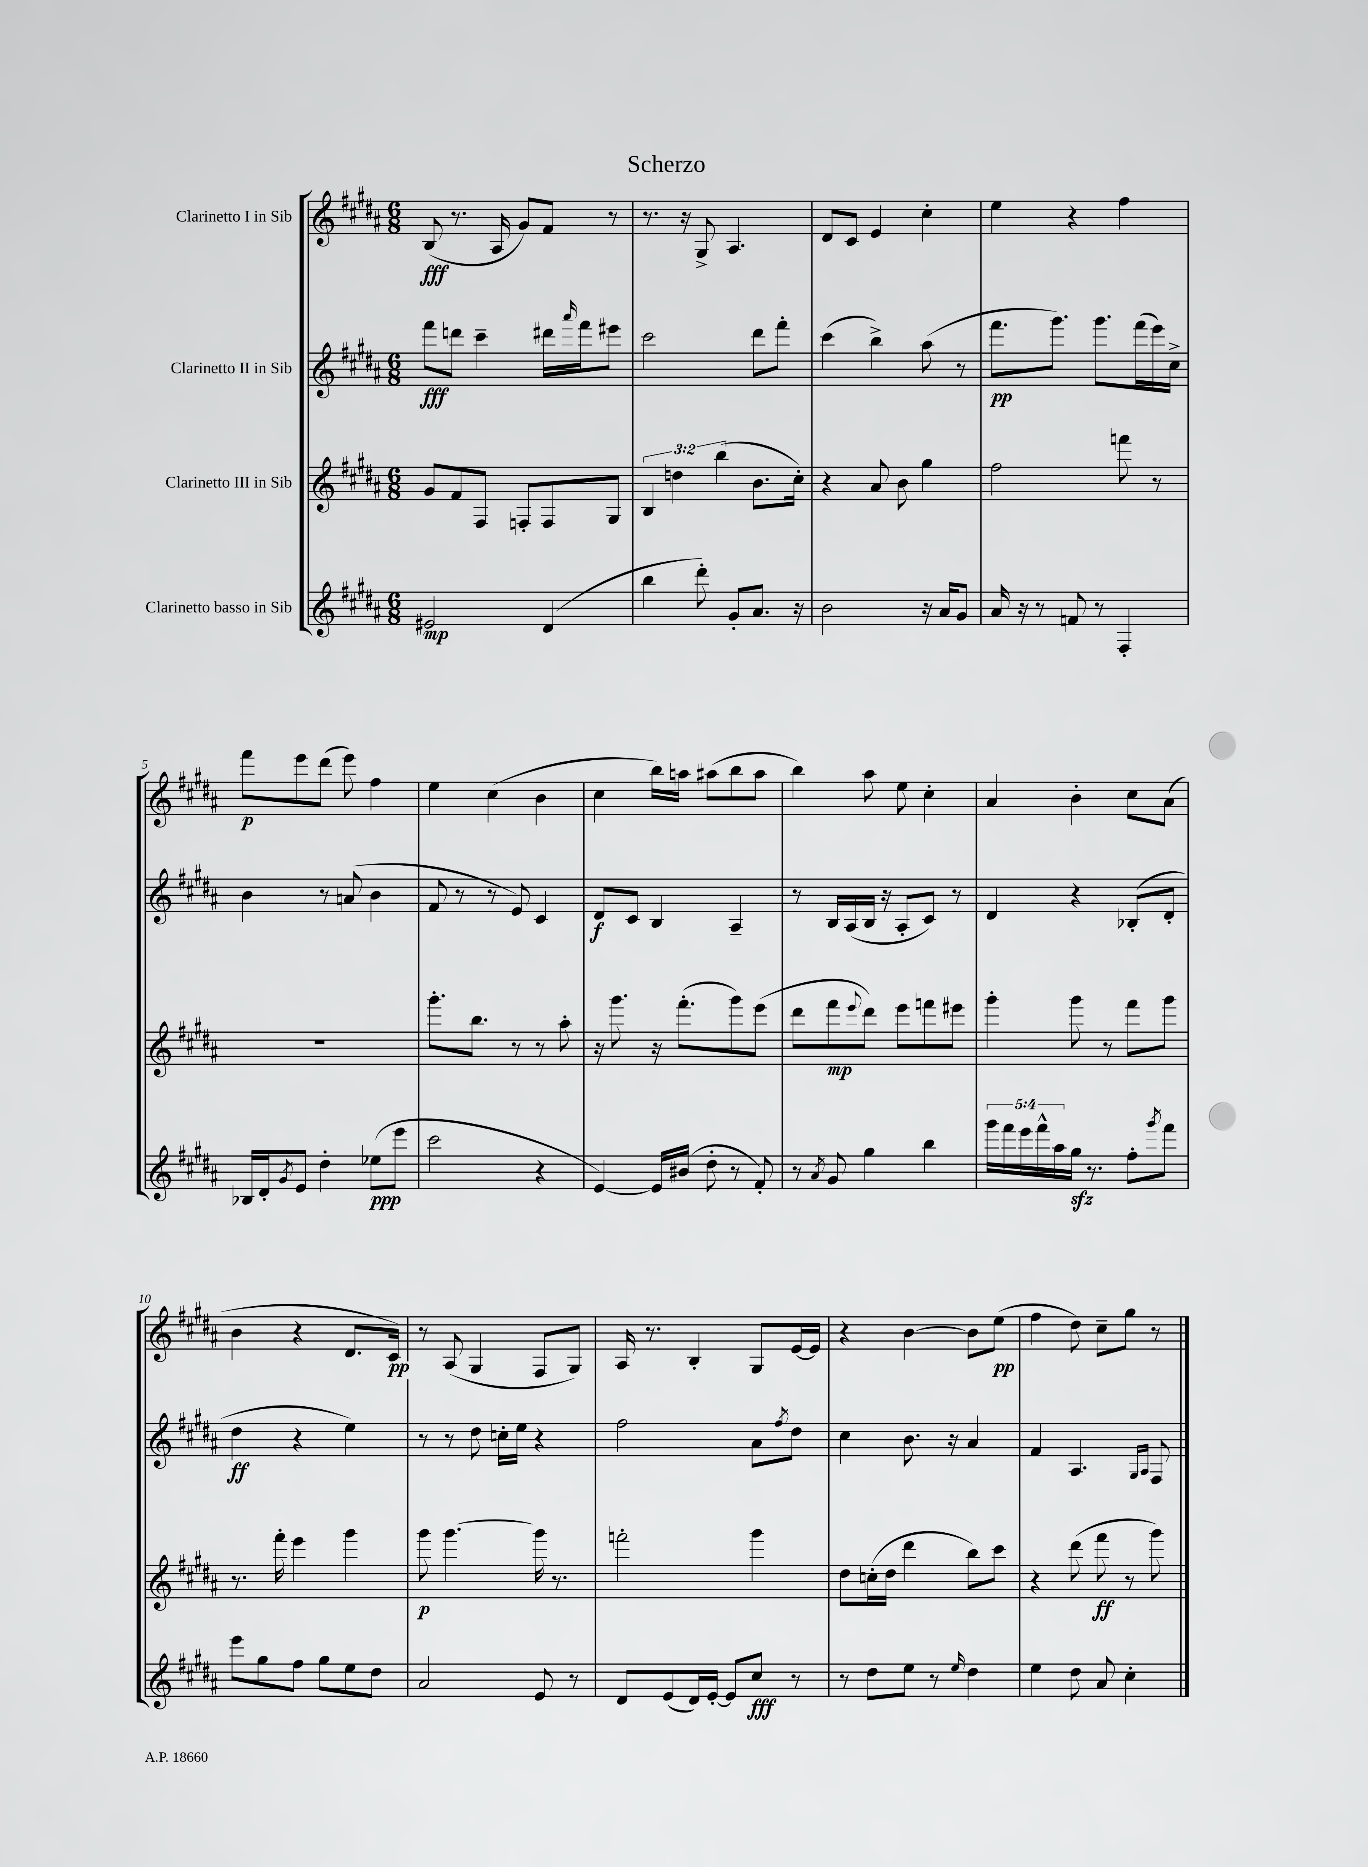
\header { title = "Scherzo" }
<<
\new StaffGroup <<
\new Staff = "s0" \with { instrumentName = "Clarinetto I in Sib" } {
    \clef treble \key b \major \numericTimeSignature \time 6/8
    b8\fff( r8. ais16 gis'8) fis'8 r8 |
    r8. r16 gis8-> ais4. |
    dis'8 cis'8 e'4 cis''4-. |
    e''4 r4 fis''4 |
    fis'''8\p e'''8 dis'''8( e'''8) fis''4 |
    e''4 cis''4( b'4 |
    cis''4 b''16) a''16 ais''8( b''8 ais''8 |
    b''4) ais''8 e''8 cis''4-. |
    ais'4 b'4-. cis''8 ais'8( |
    b'4 r4 dis'8. cis'16\pp) |
    r8 ais8( gis4 fis8 gis8) |
    ais16 r8. b4-. gis8 e'16~ e'16 |
    r4 b'4~ b'8 e''8\pp( |
    fis''4 dis''8) cis''8-- gis''8 r8 \bar "|." |
}
\new Staff = "s1" \with { instrumentName = "Clarinetto II in Sib" } {
    \clef treble \key b \major \numericTimeSignature \time 6/8
    fis'''8\fff d'''8 cis'''4-- dis'''16 \grace { ais'''16 } fis'''16 eis'''8 |
    cis'''2 dis'''8 fis'''8-. |
    cis'''4( b''4->) ais''8( r8 |
    fis'''8.\pp gis'''8.) gis'''8. fis'''16( e'''16) cis''16-> |
    b'4 r8 a'8( b'4 |
    fis'8 r8 r8 e'8) cis'4 |
    dis'8\f cis'8 b4 ais4-- |
    r8 b16 ais16( b16 r16 ais8-. cis'8) r8 |
    dis'4 r4 bes8-.( dis'8-. |
    dis''4\ff r4 e''4) |
    r8 r8 dis''8 c''16-. e''16 r4 |
    fis''2 ais'8 \acciaccatura { fis''8 } dis''8 |
    cis''4 b'8. r16 ais'4 |
    fis'4 ais4. \grace { gis16 ais16 } fis8 \bar "|." |
}
\new Staff = "s2" \with { instrumentName = "Clarinetto III in Sib" } {
    \clef treble \key b \major \numericTimeSignature \time 6/8 \override Staff.TupletNumber.text = #tuplet-number::calc-fraction-text
    gis'8 fis'8 fis8 f8-. f8 gis8 |
    \tuplet 3/2 { b4 d''4 b''4( } b'8. cis''16-.) |
    r4 ais'8 b'8 gis''4 |
    fis''2 f'''8 r8 |
    R2. |
    gis'''8.-. b''8. r8 r8 ais''8-. |
    r16 gis'''8. r16 fis'''8.-.( gis'''8) e'''8( |
    dis'''8 fis'''8\mp \appoggiatura { e'''8 } dis'''8) e'''8 f'''8 eis'''8 |
    gis'''4-. gis'''8 r8 fis'''8 gis'''8 |
    r8. fis'''16-. e'''4 gis'''4 |
    gis'''8\p gis'''4.~ gis'''16 r8. |
    f'''2-. gis'''4 |
    dis''8 c''16-.( dis''16 dis'''4 b''8) cis'''8 |
    r4 dis'''8( fis'''8\ff r8 gis'''8) \bar "|." |
}
\new Staff = "s3" \with { instrumentName = "Clarinetto basso in Sib" } {
    \clef treble \key b \major \numericTimeSignature \time 6/8 \override Staff.TupletNumber.text = #tuplet-number::calc-fraction-text
    eis'2\mp dis'4( |
    b''4 dis'''8-.) gis'8-. ais'8. r16 |
    b'2 r16 ais'16 gis'8 |
    ais'16 r16 r8 f'8 r8 fis4-. |
    bes16 dis'16-. \acciaccatura { gis'8 } e'8 dis''4-. ees''8\ppp( e'''8 |
    cis'''2 r4 |
    e'4~) e'16 bis'16( dis''8-. r8 fis'8-.) |
    r8 \acciaccatura { ais'8 } gis'8 gis''4 b''4 |
    \tuplet 5/4 { gis'''16 fis'''16 e'''16 fis'''16-^ ais''16 } gis''16\sfz r8. fis''8-. \acciaccatura { gis'''8 } fis'''8 |
    e'''8 gis''8 fis''8 gis''8 e''8 dis''8 |
    ais'2 e'8 r8 |
    dis'8 e'8( dis'16) e'16~-. e'8 cis''8\fff r8 |
    r8 dis''8 e''8 r8 \grace { e''16 } dis''4 |
    e''4 dis''8 ais'8 cis''4-. \bar "|." |
}
>>
>>
